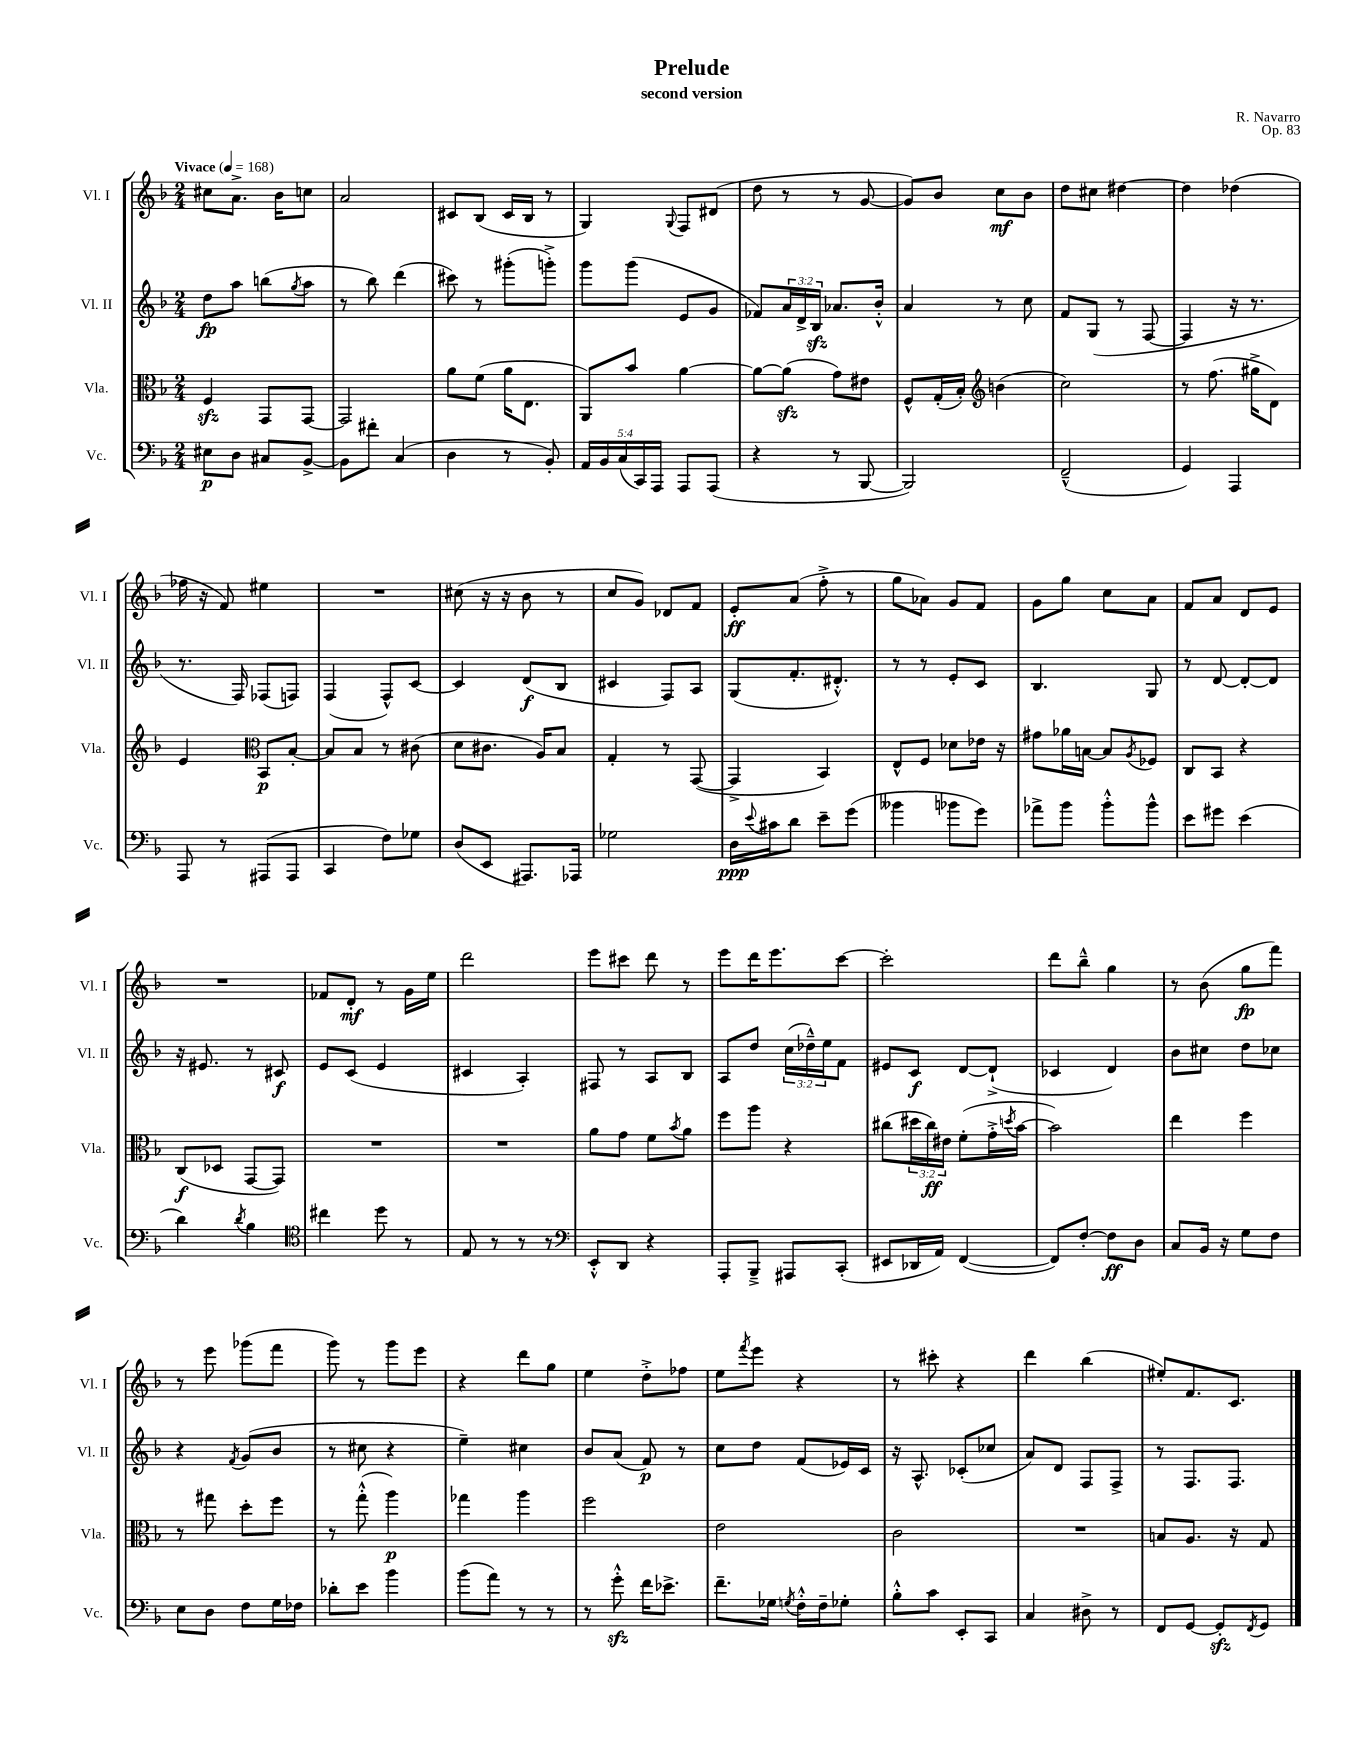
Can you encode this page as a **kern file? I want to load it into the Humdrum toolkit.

**kern	**dynam	**kern	**dynam	**kern	**dynam	**kern	**dynam
*part4	*part4	*part3	*part3	*part2	*part2	*part1	*part1
*staff4	*staff4	*staff3	*staff3	*staff2	*staff2	*staff1	*staff1
*I"Vc.	*	*I"Vla.	*	*I"Vl. II	*	*I"Vl. I	*
*I'Vc.	*	*I'Vla.	*	*I'Vl. II	*	*I'Vl. I	*
*clefF4	*	*clefC3	*	*clefG2	*	*clefG2	*
*k[b-]	*	*k[b-]	*	*k[b-]	*	*k[b-]	*
*M2/4	*	*M2/4	*	*M2/4	*	*M2/4	*
*MM168	*	*MM168	*	*MM168	*	*MM168	*
=1	=1	=1	=1	=1	=1	=1	=1
!	!	!	!	!	!	!LO:TX:a:B:t=Vivace	!
8E#X\L	p	4Fzz/	.	8dd\L	fp	8cc#X\L	.
8D\J	.	.	.	8aa\J	.	8.a^\J	.
8C#X/L	.	8GG/L	.	(8bbn\L	.	.	.
.	.	.	.	.	.	16b-\KL	.
.	.	.	.	8qgg/	.	.	.
[8BB-^/J	.	[8GG/J	.	8aa\J	.	8ccn\J	.
=2	=2	=2	=2	=2	=2	=2	=2
8BB-\L]	.	2GG/]	.	8r	.	2a/	.
8f#X'\J	.	.	.	8bb-\)	.	.	.
(4C/	.	.	.	(4ddd\	.	.	.
=3	=3	=3	=3	=3	=3	=3	=3
4D\	.	8a\L	.	8ccc#X\)	.	8c#X/L	.
.	.	(8f\J	.	8r	.	(8B-/J	.
8r	.	16a\KL	.	(8ggg#X'\L	.	16c#/LL	.
.	.	8.E\J	.	.	.	16B-/JJ	.
8BB-'/)	.	.	.	8gggn'^\J)	.	8r	.
=4	=4	=4	=4	=4	=4	=4	=4
20AA/LL	.	8AA/L)	.	8ggg\L	.	4G/)	.
20BB-/	.	.	.	.	.	.	.
(20C/	.	.	.	.	.	.	.
.	.	8b-/J	.	(8ggg\J	.	.	.
20CC/)	.	.	.	.	.	.	.
20AAA/JJ	.	.	.	.	.	.	.
.	.	.	.	.	.	8qqG/	.
8AAA/L	.	[4a\	.	8e/L	.	8F/L	.
(8AAA/J	.	.	.	8g/J	.	(8d#X/J	.
=5	=5	=5	=5	=5	=5	=5	=5
4r	.	8a\L_	.	8f-X/L)	.	8dd\	.
.	.	(8azz\J]	.	24a/L	.	8r	.
.	.	.	.	24d^/	.	.	.
.	.	.	.	24B-zz/JJ	.	.	.
8r	.	8g\L)	.	8.a-X/L	.	8r	.
[8BBB-/	.	8e#X\J	.	.	.	[8g/	.
.	.	.	.	16b-'^^/Jk	.	.	.
=6	=6	=6	=6	=6	=6	=6	=6
2BBB-/])	.	8F^^/L	.	4a/	.	8g/L])	.
.	.	(16G'/L	.	.	.	8b-/J	.
.	.	16B-'/JJ)	.	.	.	.	.
*	*	*clefG2	*	*	*	*	*
.	.	(4bn\	.	8r	.	8cc\L	mf
.	.	.	.	8cc\	.	8b-\J	.
=7	=7	=7	=7	=7	=7	=7	=7
(2FF~^^/	.	2cc\)	.	8f/L	.	8dd\L	.
.	.	.	.	(8G/J	.	8cc#X\J	.
.	.	.	.	8r	.	[4dd#X\	.
.	.	.	.	[8F/	.	.	.
=8	=8	=8	=8	=8	=8	=8	=8
4GG/)	.	8r	.	4F/]	.	4dd#\]	.
.	.	(8.ff\	.	.	.	.	.
4AAA/	.	.	.	16r	.	(4dd-X\	.
.	.	16gg#X^\KL	.	8.r	.	.	.
.	.	8d\J)	.	.	.	.	.
!!LO:LB:g=z
=9	=9	=9	=9	=9	=9	=9	=9
8AAA/	.	4e/	.	8.r	.	16ff-X\	.
.	.	.	.	.	.	16r	.
8r	.	.	.	.	.	8f/)	.
.	.	.	.	16F/)	.	.	.
*	*	*clefC3	*	*	*	*	*
(8AAA#X/L	.	8BB-/L	p	(8F-X/L	.	4ee#X\	.
8AAA#/J	.	[8B-'/J	.	8Fn/J)	.	.	.
=10	=10	=10	=10	=10	=10	=10	=10
4CC/	.	8B-/L]	.	(4F/	.	2r	.
.	.	8B-/J	.	.	.	.	.
8F\L)	.	8r	.	8F^^/L)	.	.	.
8G-X\J	.	(8c#X\	.	[8c/J	.	.	.
=11	=11	=11	=11	=11	=11	=11	=11
(8D/L	.	8d\L	.	4c/]	.	(8cc#X\	.
8EE/J	.	8.c#X\J	.	.	.	16r	.
.	.	.	.	.	.	16r	.
8.AAA#X/L)	.	.	.	(8d/L	f	8b-\	.
.	.	16A/KL)	.	.	.	.	.
.	.	8B-/J	.	8B-/J	.	8r	.
16AAA-X/Jk	.	.	.	.	.	.	.
=12	=12	=12	=12	=12	=12	=12	=12
2G-X\	.	4G'/	.	4c#X/	.	8cc/L	.
.	.	.	.	.	.	8g/J)	.
.	.	8r	.	8F/L)	.	8d-X/L	.
.	.	([8GG/	.	8A/J	.	8f/J	.
=13	=13	=13	=13	=13	=13	=13	=13
16D\LL	ppp	4GG^/]	.	(8G/L	.	8e'/L	ff
8qqe/	.	.	.	.	.	.	.
16c#X\J	.	.	.	.	.	.	.
8d\J	.	.	.	8.f'/	.	(8a/J	.
8e~\L	.	4BB-/)	.	.	.	8ff'^\	.
.	.	.	.	8.d#X'^^/J)	.	.	.
(8g\J	.	.	.	.	.	8r	.
=14	=14	=14	=14	=14	=14	=14	=14
4b--X\	.	8E^^/L	.	8r	.	8gg\L	.
.	.	8F/J	.	8r	.	8a-X\J)	.
8b-X\L	.	8d-X\L	.	8e'/L	.	8g/L	.
8g\J)	.	16e-X\Jk	.	8c/J	.	8f/J	.
.	.	16r	.	.	.	.	.
=15	=15	=15	=15	=15	=15	=15	=15
8a-X^\L	.	8g#X\L	.	4.B-/	.	8g\L	.
8b-\J	.	16a-X\L	.	.	.	8gg\J	.
.	.	[16Bn\JJ	.	.	.	.	.
8b-'^^\L	.	8B/L]	.	.	.	8cc\L	.
.	.	8qA/	.	.	.	.	.
8b-^^\J	.	8F-X/J	.	8G/	.	8a\J	.
=16	=16	=16	=16	=16	=16	=16	=16
8e\L	.	8C/L	.	8r	.	8f/L	.
8g#X\J	.	8BB-/J	.	[8d/	.	8a/J	.
(4e\	.	4r	.	8d'/L_	.	8d/L	.
.	.	.	.	8d/J]	.	8e/J	.
!!LO:LB:g=z
=17	=17	=17	=17	=17	=17	=17	=17
4d\)	.	(8C/L	f	16r	.	2r	.
.	.	.	.	8.e#X/	.	.	.
.	.	8D-X/J	.	.	.	.	.
8qd/	.	.	.	.	.	.	.
4B-\	.	[8GG/L	.	8r	.	.	.
.	.	8GG/J])	.	8c#X/	f	.	.
=18	=18	=18	=18	=18	=18	=18	=18
*clefC4	*	*	*	*	*	*	*
4cc#X\	.	2r	.	8e/L	.	8f-X/L	.
.	.	.	.	(8c/J	.	8d'/J	mf
8dd\	.	.	.	4e/	.	8r	.
8r	.	.	.	.	.	16g\LL	.
.	.	.	.	.	.	16ee\JJ	.
=19	=19	=19	=19	=19	=19	=19	=19
8E/	.	2r	.	4c#X/	.	2ddd\	.
8r	.	.	.	.	.	.	.
8r	.	.	.	4A'/)	.	.	.
8r	.	.	.	.	.	.	.
=20	=20	=20	=20	=20	=20	=20	=20
*clefF4	*	*	*	*	*	*	*
8EE'^^/L	.	8a\L	.	8F#X/	.	8eee\L	.
8DD/J	.	8g\J	.	8r	.	8ccc#X\J	.
4r	.	8f\L	.	8A/L	.	8ddd\	.
.	.	8qb-/	.	.	.	.	.
.	.	8a\J	.	8B-/J	.	8r	.
=21	=21	=21	=21	=21	=21	=21	=21
8AAA'/L	.	8ff\L	.	8A/L	.	8eee\L	.
8BBB-~^/J	.	8aa\J	.	8dd/J	.	16ddd\K	.
.	.	.	.	.	.	8.eee\	.
8AAA#X/L	.	4r	.	(24cc\LL	.	.	.
.	.	.	.	24dd-X~^^\)	.	.	.
.	.	.	.	24ee\J	.	.	.
(8CC'/J	.	.	.	8f\J	.	[8ccc\J	.
=22	=22	=22	=22	=22	=22	=22	=22
8EE#X/L	.	(8cc#X\L	.	8e#X/L	.	2ccc'\]	.
16DD-X/L	.	24dd#X\L	.	8c/J	f	.	.
.	.	24cc#\)	ff	.	.	.	.
16AA/JJ)	.	.	.	.	.	.	.
.	.	24e#X\JJ	.	.	.	.	.
([4FF/	.	(8f'\L	.	[8d/L	.	.	.
.	.	16g'^\L	.	(8d`^/J]	.	.	.
.	.	8qddn/	.	.	.	.	.
.	.	[16b-\JJ	.	.	.	.	.
=23	=23	=23	=23	=23	=23	=23	=23
8FF/L])	.	2b-\])	.	4c-X/	.	8ddd\L	.
[8F'/J	.	.	.	.	.	8bb-~^^\J	.
8F\L]	ff	.	.	4d/)	.	4gg\	.
8D\J	.	.	.	.	.	.	.
=24	=24	=24	=24	=24	=24	=24	=24
8C/L	.	4ee\	.	8b-\L	.	8r	.
16BB-/Jk	.	.	.	8cc#X\J	.	(8b-\	.
16r	.	.	.	.	.	.	.
8G\L	.	4ff\	.	8dd\L	.	8gg\L	fp
8F\J	.	.	.	8cc-X\J	.	8fff\J)	.
!!LO:LB:g=z
=25	=25	=25	=25	=25	=25	=25	=25
8E\L	.	8r	.	4r	.	8r	.
8D\J	.	8gg#X\	.	.	.	8eee\	.
.	.	.	.	8qf/	.	.	.
8F\L	.	8dd'\L	.	(8g/L	.	(8ggg-X\L	.
16G\L	.	8ff\J	.	8b-/J	.	8fff\J	.
16F-X\JJ	.	.	.	.	.	.	.
=26	=26	=26	=26	=26	=26	=26	=26
8d-X'\L	.	8r	.	8r	.	8ggg\)	.
8e\J	.	(8gg'^^\	.	8cc#X\	.	8r	.
4b-\	.	4aa\)	p	4r	.	8ggg\L	.
.	.	.	.	.	.	8eee\J	.
=27	=27	=27	=27	=27	=27	=27	=27
(8b-\L	.	4gg-X\	.	4ee~\)	.	4r	.
8a\J)	.	.	.	.	.	.	.
8r	.	4aa\	.	4cc#X\	.	8ddd\L	.
8r	.	.	.	.	.	8gg\J	.
=28	=28	=28	=28	=28	=28	=28	=28
8r	.	2ff\	.	8b-/L	.	4ee\	.
8gzz'^^\	.	.	.	(8a/J	.	.	.
16f\KL	.	.	.	8f/)	p	8dd'^\L	.
8.e-X^\J	.	.	.	.	.	.	.
.	.	.	.	8r	.	8ff-X\J	.
=29	=29	=29	=29	=29	=29	=29	=29
8.f~\L	.	2e\	.	8cc\L	.	8ee\L	.
.	.	.	.	.	.	8qfff/	.
.	.	.	.	8dd\J	.	8eee\J	.
16G-X\Jk	.	.	.	.	.	.	.
8qGn/	.	.	.	.	.	.	.
16F'^^\LL	.	.	.	(8f/L	.	4r	.
16F~\J	.	.	.	.	.	.	.
8G-X'\J	.	.	.	16e-X/L)	.	.	.
.	.	.	.	16c/JJ	.	.	.
=30	=30	=30	=30	=30	=30	=30	=30
8B-'^^\L	.	2c\	.	16r	.	8r	.
.	.	.	.	8.A^^/	.	.	.
8c\J	.	.	.	.	.	8ccc#X'\	.
8EE'/L	.	.	.	(8c-X'/L	.	4r	.
8CC/J	.	.	.	8cc-X/J	.	.	.
=31	=31	=31	=31	=31	=31	=31	=31
4C/	.	2r	.	8a/L)	.	4ddd\	.
.	.	.	.	8d/J	.	.	.
8D#X^\	.	.	.	8F/L	.	(4bb-\	.
8r	.	.	.	8F^/J	.	.	.
=32	=32	=32	=32	=32	=32	=32	=32
8FF/L	.	8Bn/L	.	8r	.	8ee#X'/L)	.
[8GG/J	.	8.A/J	.	8.F/L	.	8.f/	.
8GGzz'/L]	.	.	.	.	.	.	.
.	.	16r	.	8.F/J	.	8.c/J	.
8qFF/	.	.	.	.	.	.	.
8GG/J	.	8G/	.	.	.	.	.
==	==	==	==	==	==	==	==
*-	*-	*-	*-	*-	*-	*-	*-
